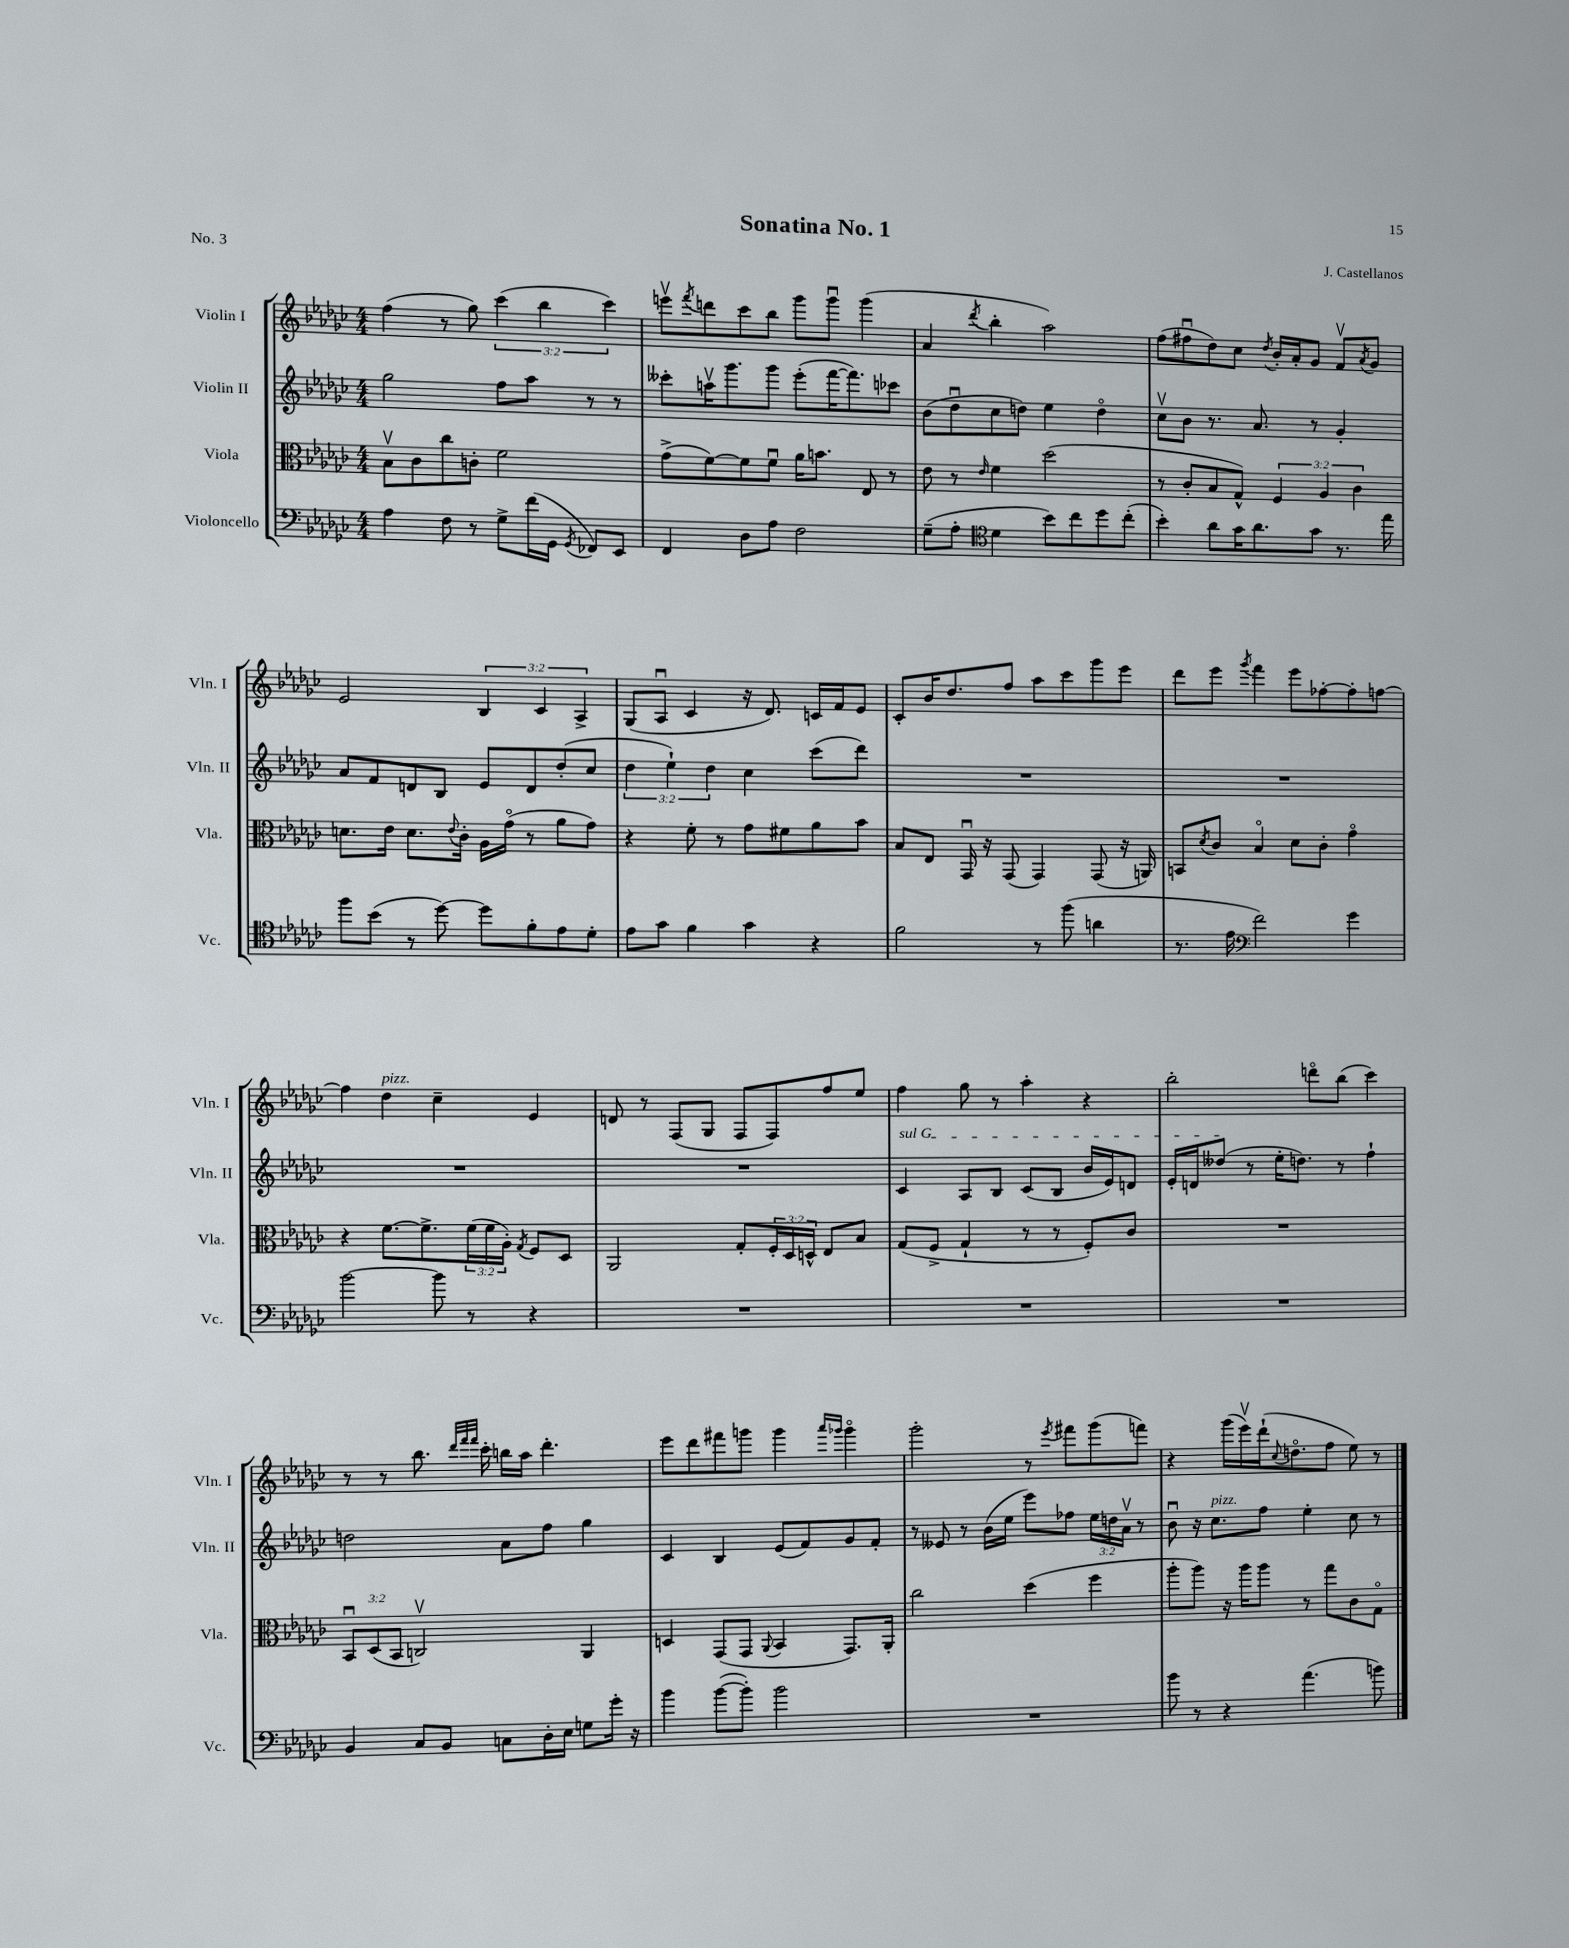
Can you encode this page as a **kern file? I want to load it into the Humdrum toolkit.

**kern	**kern	**kern	**kern
*staff4	*staff3	*staff2	*staff1
*clefF4	*clefC3	*clefG2	*clefG2
*k[b-e-a-d-g-c-]	*k[b-e-a-d-g-c-]	*k[b-e-a-d-g-c-]	*k[b-e-a-d-g-c-]
*M4/4	*M4/4	*M4/4	*M4/4
4A-	8B-v	2gg-	(4ff
.	8c-	.	.
8F	8cc-	.	8r
8r	8c'	.	8gg-)
8G-^	2f	8ff	(6ccc-
(16f	.	8aa-	.
.	.	.	6bb-
16GG-	.	.	.
8qGG-	.	.	.
8FF-)	.	8r	.
.	.	.	6ccc-)
8EE-	.	8r	.
=	=	=	=
4FF	(8g-^	8ccc--'	8eeev
.	.	.	8qfff
.	[8f)	16aav	8ddd
.	.	8.ggg-	.
8D-	8f]	.	8ccc-
8A-	8fu	8ggg-	8bb-
2F	16a-	(8eee-'	8ggg-
.	8.b	.	.
.	.	[16fff	8ggg-u
.	.	8.fff])	.
.	8E-	.	(4ggg-
.	8r	8ccc-	.
=	=	=	=
(8G-~	8e-	(8b-	4a-
8A-'	8r	8dd-u	.
*clefC4	*	*	*
.	16qqe-	.	8qddd-
4d-	4f	8cc-	4bb-'
.	.	8dd)	.
8b-)	(2dd-	4ee-	2aa-)
8cc-	.	.	.
8dd-	.	4ddo	.
(8cc-'	.	.	.
=	=	=	=
4b-')	8r	8cc-v	(8ff
.	8c-'	8b-	8ff#u
8a-	8B-	8.r	8dd-)
16g-	8G-^^)	.	8cc-
8.a-	.	8.a-	.
.	.	.	8qdd-
.	6F	.	16b-'
.	.	.	16a-'
8g-	.	8r	8g-
.	6A-	.	.
8.r	.	4g-'	8fv
.	6c-	.	.
.	.	.	8qa-
.	.	.	8g-
16ee-	.	.	.
=	=	=	=
8ff	8.d	8a-	2e-
(8b-	.	8f	.
.	16e-	.	.
8r	8.d	8d	.
[8dd-)	.	8B-	.
.	8qqe-	.	.
.	16c-'	.	.
8dd-]	16A-	8e-	6B-
.	(16g-o	.	.
8f'	8r	8d	.
.	.	.	6c-
8e-	8a-	(8dd-'	.
.	.	.	6A-^
8d-'	8g-)	8cc-	.
=	=	=	=
8e-	4r	6dd-	(8G-
8g-	.	.	8A-u
.	.	6ee-`)	.
4f	8f'	.	4c-
.	.	6dd-	.
.	8r	.	.
4g-	8g-	4cc-	16r
.	.	.	8.d-)
.	8f#	.	.
4r	8a-	(8ccc-	16c
.	.	.	16f
.	8b-	8ddd-)	8e-
=	=	=	=
2f	8B-	1r	8c-'
.	8E-	.	16b-
.	.	.	8.dd-
.	16GG-u	.	.
.	16r	.	.
.	(8GG-	.	8ff
8r	4GG-)	.	8aa-
(8ff	.	.	8ccc-
4a	(8GG-	.	8ggg-
.	16r	.	8eee-
.	16AA)	.	.
=	=	=	=
8.r	8BB	1r	8ddd-
.	8qd-	.	.
.	8c-	.	8eee-
16e-	.	.	.
*clefF4	*	*	*
.	.	.	8qggg-
2f)	4B-o	.	4fff
.	8d-	.	8eee-
.	8c-'	.	[8ff-'
4g-	4g-o	.	8ff-']
.	.	.	[8ff
=	=	=	=
[2b-	4r	1r	4ff]
.	[8.f	.	4dd-
.	8.f^]	.	.
8b-]	.	.	4cc-~
8r	(24f	.	.
.	24f	.	.
.	24A-')	.	.
.	8qG-	.	.
4r	8F	.	4e-
.	8D-	.	.
=	=	=	=
1r	2AA-	1r	8d
.	.	.	8r
.	.	.	(8F
.	.	.	8G-
.	8G-'	.	8F
.	24F'	.	8F)
.	24D-	.	.
.	24D^^	.	.
.	8E-	.	8ff
.	8B-	.	8ee-
=	=	=	=
1r	(8G-	4c-	4ff
.	8F^	.	.
.	4G-`	8A-	8gg-
.	.	8B-	8r
.	8r	(8c-	4aa-'
.	8r	8B-	.
.	8F')	16b-	4r
.	.	16e-)	.
.	8c-	8d	.
=	=	=	=
1r	1r	16e-'	2bb-'
.	.	16d	.
.	.	(8dd--	.
.	.	8r	.
.	.	16ee-'	.
.	.	8.dd)	.
.	.	.	8dddo
.	.	8r	(8bb-
.	.	4ff`	4ccc-)
=	=	=	=
4BB-	12BB-u	2dd	8r
.	(12D-	.	.
.	.	.	8r
.	12BB-	.	.
8C-	2Cv)	.	8.bb-
8BB-	.	.	.
.	.	.	32qqddd-
.	.	.	32qqfff
.	.	.	32qqfff
.	.	.	16ccc-'
8C	.	8a-	16bb
.	.	.	16aa-
16D-'	.	8ff	4.ddd-'
16E-	.	.	.
8G	4AA-	4gg-	.
16g-'	.	.	.
16r	.	.	.
=	=	=	=
4b-	4D	4c-	8eee-
.	.	.	8ddd-
([8b-	(8GG-	4B-	8fff#
8b-'])	8GG-	.	8ggg
.	8qqAA-	.	.
2b-	4BB-	(8e-	4ggg
.	.	8f)	.
.	.	.	16qqaaa-
.	.	.	16qqggg-
.	8.GG-)	8g-	4ggg-o
.	.	8f'	.
.	16AA-'	.	.
=	=	=	=
1r	2cc-	8r	2ggg-'
.	.	8e--	.
.	.	8r	.
.	.	(16b-	.
.	.	16ee-	.
.	(4dd-	8eee-)	8r
.	.	.	8qeee-
.	.	8ff-	8fff#
.	4ff	24ee-	(8ggg-
.	.	24dd	.
.	.	24a-v	.
.	.	8r	8fff)
=	=	=	=
8b-	8aa-'	8b-u	4r
8r	8aa-)	16r	.
.	.	8.cc-	.
4r	16r	.	(16ggg-
.	16aa-	.	16eee-v)
.	8aa-	8ff	(16ddd-`
.	.	.	8qqcc-
.	.	.	8.ddo
(4.a-	8r	4ee-'	.
.	8gg-	.	8ff
.	8c-	8cc-	8ee-)
8b)	8G-o	8r	8r
==	==	==	==
*-	*-	*-	*-
